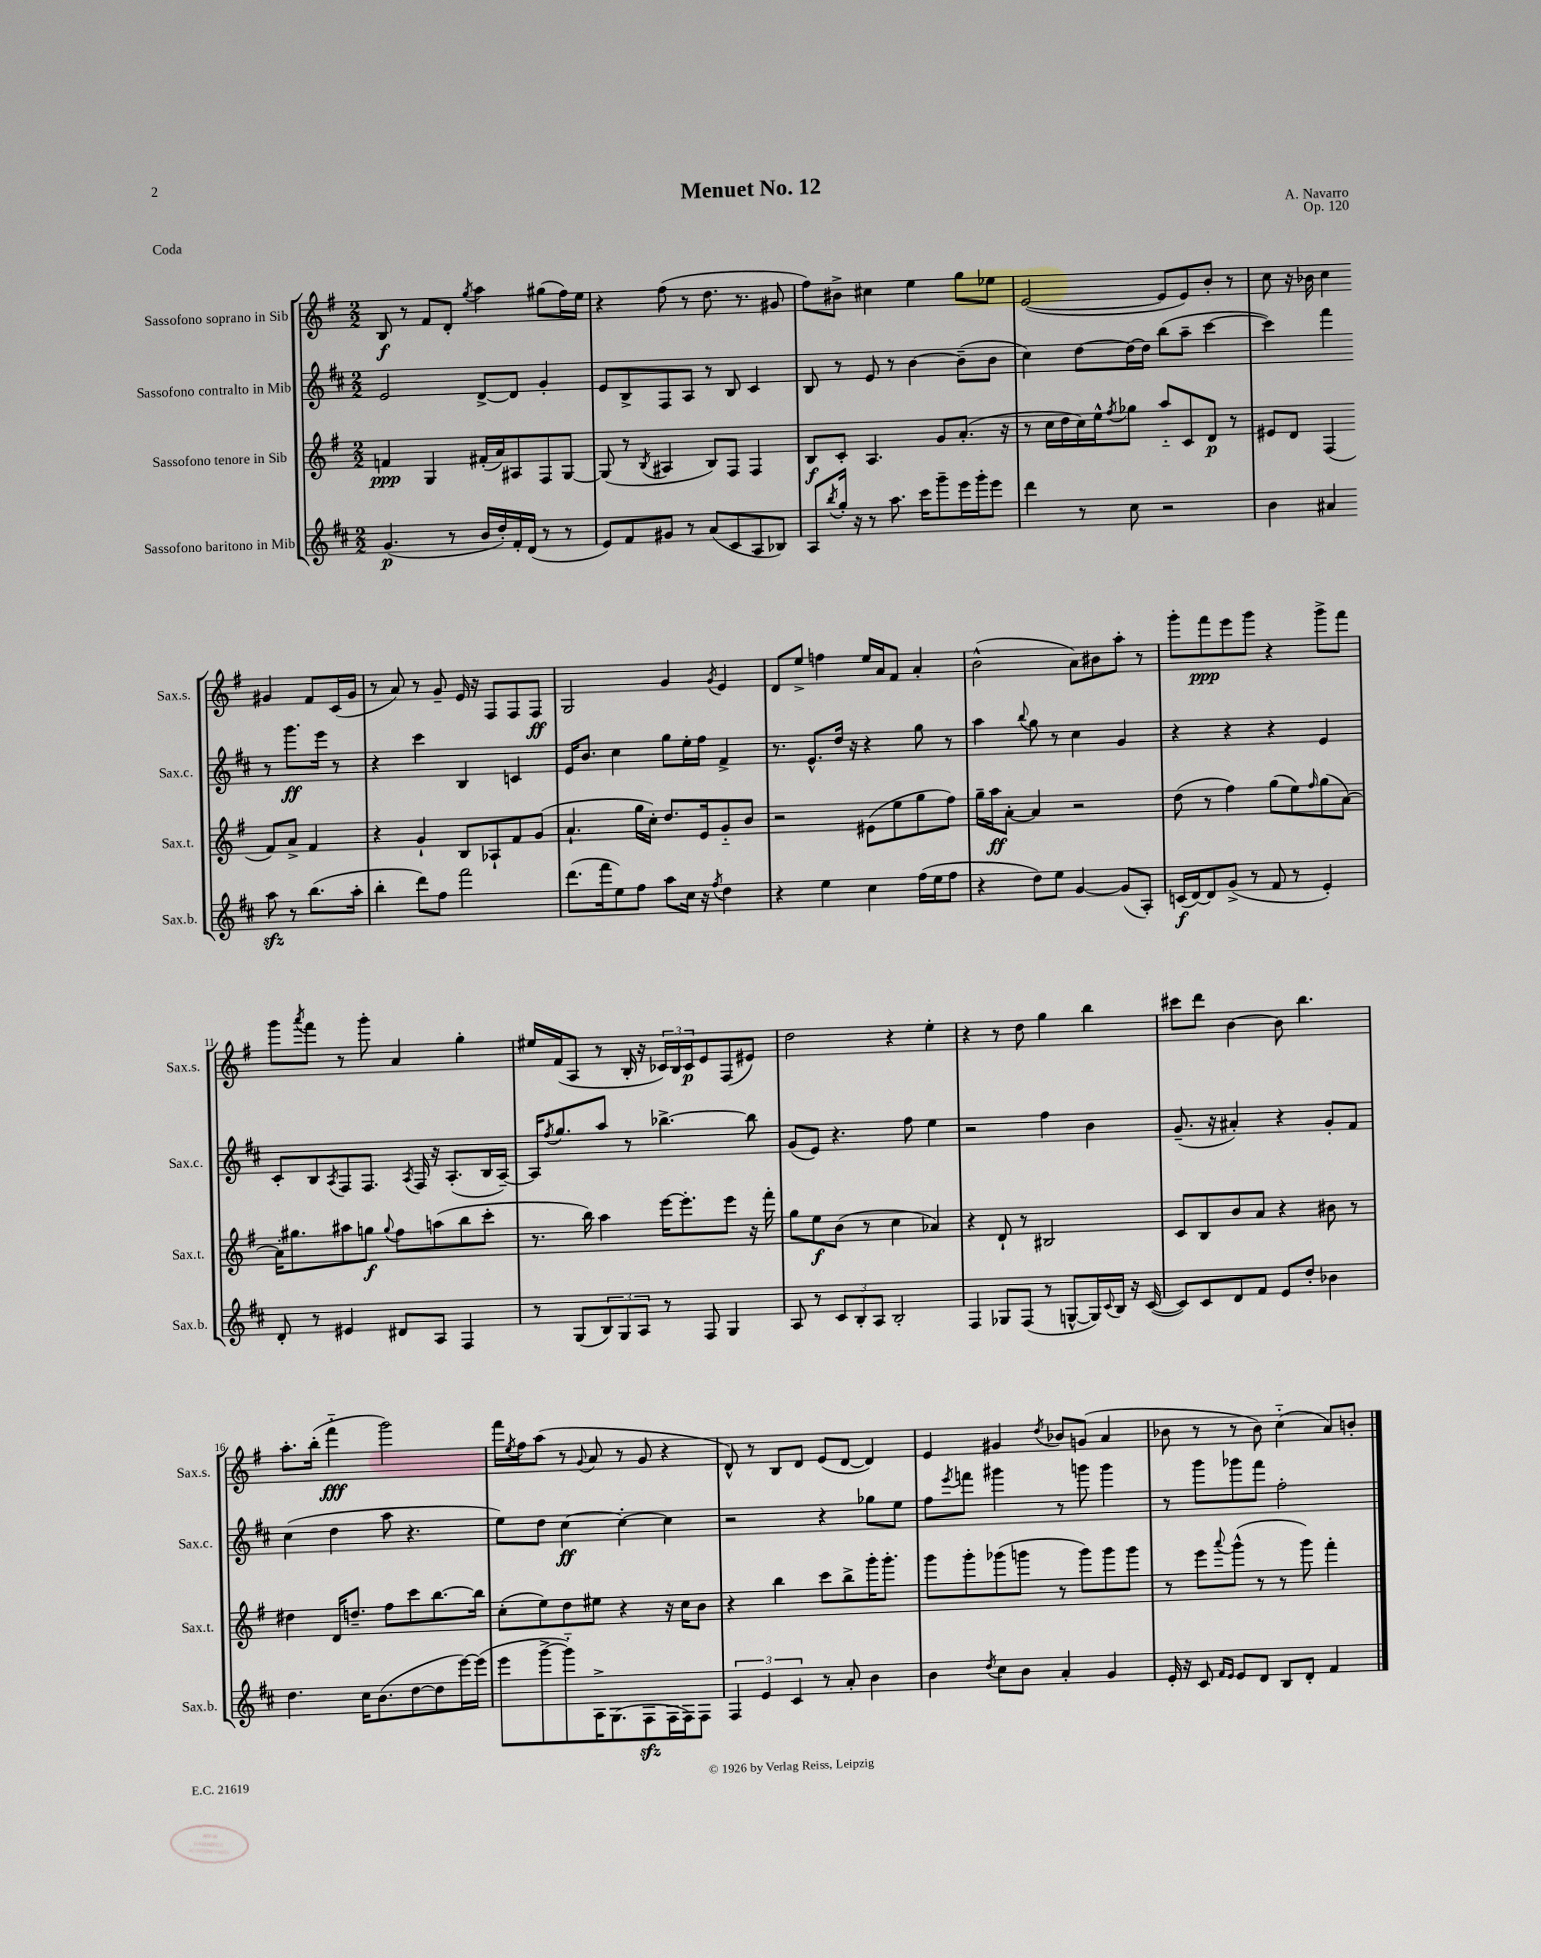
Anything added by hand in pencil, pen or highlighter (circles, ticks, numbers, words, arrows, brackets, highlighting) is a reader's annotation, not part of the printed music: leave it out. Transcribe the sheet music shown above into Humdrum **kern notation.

**kern	**dynam	**kern	**dynam	**kern	**dynam	**kern	**dynam
*part4	*part4	*part3	*part3	*part2	*part2	*part1	*part1
*staff4	*staff4	*staff3	*staff3	*staff2	*staff2	*staff1	*staff1
*I"Sassofono baritono in Mib	*	*I"Sassofono tenore in Sib	*	*I"Sassofono contralto in Mib	*	*I"Sassofono soprano in Sib	*
*I'Sax.b.	*	*I'Sax.t.	*	*I'Sax.c.	*	*I'Sax.s.	*
*clefG2	*	*clefG2	*	*clefG2	*	*clefG2	*
*k[f#c#]	*	*k[f#]	*	*k[f#c#]	*	*k[f#]	*
*M2/2	*	*M2/2	*	*M2/2	*	*M2/2	*
=1	=1	=1	=1	=1	=1	=1	=1
(4.g/	p	4fn/	ppp	2e/	.	8B/	f
.	.	.	.	.	.	8r	.
.	.	4G/	.	.	.	8f#/L	.
8r	.	.	.	.	.	8d'/J	.
.	.	.	.	.	.	8qgg/	.
16b/LL	.	(16f#X'/LL	.	[8d^/L	.	4aa\	.
16dd'/)	.	16a/J)	.	.	.	.	.
16f#'/	.	8A#X/	.	8d/J]	.	.	.
(16d/JJ	.	.	.	.	.	.	.
8r	.	8F#/	.	4g'/	.	(8gg#X\L	.
8r	.	[8G/J	.	.	.	16ff#\L)	.
.	.	.	.	.	.	16ee\JJ	.
=2	=2	=2	=2	=2	=2	=2	=2
8e/L)	.	(8G/]	.	8e/L	.	4r	.
8f#/	.	8r	.	8B^/	.	.	.
.	.	8qB/	.	.	.	.	.
8g#X/J	.	4A#X/	.	8F#/	.	(8ff#\	.
8r	.	.	.	8A/J	.	8r	.
(8a/L	.	8B/L)	.	8r	.	8.dd\	.
8c#/	.	8F#/J	.	8B/	.	.	.
.	.	.	.	.	.	8.r	.
8A/	.	4F#/	.	4c#/	.	.	.
8B-X/J)	.	.	.	.	.	8g#X/	.
=3	=3	=3	=3	=3	=3	=3	=3
8A/L	.	8B/L	f	8B/	.	8ff#\L)	.
8qbb/	.	.	.	.	.	.	.
16gg'/Jk	.	8c'/J	.	8r	.	8b#X^\J	.
16r	.	.	.	.	.	.	.
8r	.	4.A/	.	8e/	.	4cc#X\	.
8.aa\	.	.	.	8r	.	.	.
.	.	.	.	[4b\	.	4ee\	.
16ccc#\KL	.	.	.	.	.	.	.
8ggg~\	.	8g/L	.	.	.	.	.
16eee\L	.	(8.a'/J	.	(8b~\L]	.	8gg\L	.
16ggg'\J	.	.	.	.	.	.	.
8eee\J	.	.	.	8b\J	.	8ee-X\J	.
.	.	16r	.	.	.	.	.
=4	=4	=4	=4	=4	=4	=4	=4
4ddd\	.	8r	.	4cc#\)	.	([2e/	.
.	.	16cc\LL	.	.	.	.	.
.	.	16dd\	.	.	.	.	.
8r	.	16cc\)	.	[8dd\L	.	.	.
.	.	16ee^^\J	.	.	.	.	.
.	.	8qff#/	.	.	.	.	.
8cc#\	.	8gg-X\J	.	16dd\L_	.	.	.
.	.	.	.	16dd\JJ]	.	.	.
2r	.	8aa/L	.	(8bb\L	.	8e/L]	.
.	.	8c/	.	8aa~\J	.	8e/)	.
.	.	8d/J	p	[4ccc#\	.	8b'/J	.
.	.	8r	.	.	.	8r	.
=5	=5	=5	=5	=5	=5	=5	=5
4b\	.	8e#X/L	.	4ccc#\])	.	8cc\	.
.	.	8d/J	.	.	.	16r	.
.	.	.	.	.	.	16b-X\	.
4a#X/	.	(4F#/	.	4fff#\	.	4cc\	.
8aazz\	.	8f#/L)	.	8r	.	4g#X/	.
8r	.	8a^/J	.	8.ggg\L	ff	.	.
(8.bb\L	.	4f#/	.	.	.	8f#/L	.
.	.	.	.	16eee\Jk	.	.	.
.	.	.	.	8r	.	(16c/L	.
16aa'\Jk	.	.	.	.	.	16g#/JJ	.
!!LO:LB:g=z
=6	=6	=6	=6	=6	=6	=6	=6
4bb'\	.	4r	.	4r	.	8r	.
.	.	.	.	.	.	8a/)	.
8ddd\L)	.	4g`/	.	4ccc#\	.	8r	.
8ff#\J	.	.	.	.	.	8g~/	.
2fff#\	.	8B/L	.	4B/	.	16e/	.
.	.	.	.	.	.	16r	.
.	.	8A-X`/	.	.	.	8F#/L	.
.	.	8f#/	.	4cn/	.	8F#/	.
.	.	(8g/J	.	.	.	8F#/J	ff
=7	=7	=7	=7	=7	=7	=7	=7
(8.ddd\L	.	4.a`/	.	16e/KL	.	2G/	.
.	.	.	.	8.b/J	.	.	.
16fff#\k	.	.	.	.	.	.	.
8ee\)	.	.	.	4cc#\	.	.	.
8ff#\J	.	16gg\LL	.	.	.	.	.
.	.	16cc'\JJ)	.	.	.	.	.
8aa\L	.	8.dd/L	.	8gg\L	.	4g/	.
16cc#\Jk	.	.	.	16ee'\L	.	.	.
16r	.	16e/k	.	16ff#\JJ	.	.	.
8qff#/	.	.	.	.	.	8qg/	.
4dd\	.	8g/	.	4f#^/	.	4e/	.
.	.	8b/J	.	.	.	.	.
=8	=8	=8	=8	=8	=8	=8	=8
4r	.	2r	.	8.r	.	8d/L	.
.	.	.	.	.	.	8ee^/J	.
.	.	.	.	8.e^^/L	.	.	.
4ee\	.	.	.	.	.	4ffn\	.
.	.	.	.	16dd/Jk	.	.	.
.	.	.	.	16r	.	.	.
4cc#\	.	(8e#X\L	.	4r	.	16ee/LL	.
.	.	.	.	.	.	16a/J	.
.	.	8ee\	.	.	.	8f#/J	.
(16ff#\LL	.	8gg\	.	8gg\	.	4a'/	.
16ee\J	.	.	.	.	.	.	.
8ff#\J	.	8ff#\J)	.	8r	.	.	.
=9	=9	=9	=9	=9	=9	=9	=9
4r	.	16gg~\LL	.	4aa\	.	(2b^^\	.
.	.	16aa\J	ff	.	.	.	.
.	.	[8a'\J	.	.	.	.	.
.	.	.	.	8qqbb/	.	.	.
8dd\L)	.	4a/]	.	8gg\	.	.	.
8ee\J	.	.	.	8r	.	.	.
[4g/	.	2r	.	4cc#\	.	8a\L)	.
.	.	.	.	.	.	8b#X\	.
(8g/L]	.	.	.	4g/	.	8aa'\J	.
8A'/J)	.	.	.	.	.	8r	.
=10	=10	=10	=10	=10	=10	=10	=10
(16cn/LL	f	(8dd\	.	4r	.	8ggg'\L	.
[16d/J)	.	.	.	.	.	.	.
8d/]	.	8r	.	.	.	8fff#\	ppp
(8g^/J	.	4ff#\)	.	4r	.	8eee\	.
8r	.	.	.	.	.	8ggg\J	.
8f#/	.	(8gg\L	.	4r	.	4r	.
8r	.	8ee\)	.	.	.	.	.
.	.	16qqff#/	.	.	.	.	.
4e'/)	.	(8gg\	.	4e/	.	8ggg^\L	.
.	.	[8a\J)	.	.	.	8fff#\J	.
!!LO:LB:g=z
=11	=11	=11	=11	=11	=11	=11	=11
8d'/	.	16a'\KL]	.	8c#'/L	.	8ggg\L	.
.	.	8.gg#X\	.	.	.	.	.
.	.	.	.	.	.	8qaaa/	.
8r	.	.	.	8B/	.	8fff#\J	.
.	.	.	.	8qA/	.	.	.
4e#X/	.	8aa#X\	.	8F#/	.	8r	.
.	.	8ggn\J	f	8.F#/J	.	8ggg'\	.
.	.	8qqgg/	.	.	.	.	.
8d#X/L	.	8ff#\L	.	.	.	4a/	.
.	.	.	.	8qA/	.	.	.
.	.	.	.	16F#/	.	.	.
8A/J	.	(8aan\	.	16r	.	.	.
.	.	.	.	(8.A'/L	.	.	.
4F#/	.	8bb\	.	.	.	4gg'\	.
.	.	8ccc'\J	.	16B/L	.	.	.
.	.	.	.	[16A~/JJ)	.	.	.
=12	=12	=12	=12	=12	=12	=12	=12
8r	.	8.r	.	16A/KL]	.	16ee#X/LL	.
.	.	.	.	8qff#/	.	.	.
.	.	.	.	8.gg/	.	(16f#/J	.
(8G/L	.	.	.	.	.	8A/J	.
.	.	16bb\)	.	.	.	.	.
12B/)	.	4aa\	.	8aa/J	.	8r	.
12G/	.	.	.	.	.	.	.
.	.	.	.	8r	.	16B'/	.
12A/J	.	.	.	.	.	.	.
.	.	.	.	.	.	16r	.
8r	.	[16eee\KL	.	[4.bb-X^\	.	24c-X/LL)	.
.	.	.	.	.	.	24B/	.
.	.	8.eee'\]	.	.	.	.	.
.	.	.	.	.	.	24c-/J	p
8F#/	.	.	.	.	.	8e/	.
4G/	.	8eee\J	.	.	.	(8F#/	.
.	.	16r	.	8bb-\]	.	8e#X/J)	.
.	.	16fff#'\	.	.	.	.	.
=13	=13	=13	=13	=13	=13	=13	=13
8A/	.	8gg\L	.	(8g/L	.	2dd\	.
8r	.	8ee\	f	8e/J)	.	.	.
12c#/L	.	(8b\J	.	4.r	.	.	.
12B'/	.	.	.	.	.	.	.
.	.	8r	.	.	.	.	.
12A/J	.	.	.	.	.	.	.
2B'/	.	4cc\	.	.	.	4r	.
.	.	.	.	8ff#\	.	.	.
.	.	4a-X/)	.	4ee\	.	4ee'\	.
=14	=14	=14	=14	=14	=14	=14	=14
4F#/	.	4r	.	2r	.	4r	.
8G-X/L	.	8d`/	.	.	.	8r	.
(8F#/J	.	8r	.	.	.	8dd\	.
8r	.	2B#X/	.	4ff#\	.	4gg\	.
[8Gn^^/L	.	.	.	.	.	.	.
16G/L])	.	.	.	4b\	.	4bb\	.
8qqc#/	.	.	.	.	.	.	.
16B/JJ	.	.	.	.	.	.	.
16r	.	.	.	.	.	.	.
([16c#/	.	.	.	.	.	.	.
=15	=15	=15	=15	=15	=15	=15	=15
8c#/L])	.	8c/L	.	(8.g~/	.	8ccc#X\L	.
8c#/	.	8B/	.	.	.	8ddd\J	.
.	.	.	.	16r	.	.	.
8d/	.	8b/	.	4a#X'/)	.	[4b\	.
8f#/J	.	8a/J	.	.	.	.	.
8e/L	.	4r	.	4r	.	8b\]	.
8dd'/J	.	.	.	.	.	4.bb\	.
4b-X\	.	8b#X\	.	8g'/L	.	.	.
.	.	8r	.	8f#/J	.	.	.
!!LO:LB:g=z
=16	=16	=16	=16	=16	=16	=16	=16
4.dd\	.	4dd#X\	.	(4cc#\	.	8.aa'\L	.
.	.	.	.	.	.	(16bb'\Jk	.
.	.	16d/KL	.	4dd\	.	4fff#\	fff
.	.	8.ddn~/J	.	.	.	.	.
16cc#\KL	.	.	.	.	.	.	.
(8.b\	.	.	.	.	.	.	.
.	.	8ff#\L	.	8aa\	.	2ggg\)	.
[8dd\	.	8ccc\	.	4.r	.	.	.
8dd\]	.	[8.bb\	.	.	.	.	.
[16eee\L)	.	.	.	.	.	.	.
(16eee\JJ]	.	16bb\Jk]	.	.	.	.	.
=17	=17	=17	=17	=17	=17	=17	=17
8eee\L	.	(8cc'\L	.	8ee\L)	.	16fff#\LL	.
.	.	.	.	.	.	8qee/	.
.	.	.	.	.	.	16ff#\J	.
[8ggg^\	.	8ee\)	.	8dd\J	.	(8aa\J	.
8ggg\])	.	8dd\	.	[4cc#\	ff	8r	.
.	.	.	.	.	.	8qqg/	.
16A^\K	.	8ee#X\J	.	.	.	8a/	.
(8.G\	.	.	.	.	.	.	.
.	.	4r	.	4cc#'\_	.	8r	.
8F#zz\	.	.	.	.	.	8g/	.
16F#\L	.	16r	.	4cc#\]	.	4r	.
16F#\J)	.	16cc\KL	.	.	.	.	.
8F#\J	.	8b\J	.	.	.	.	.
=18	=18	=18	=18	=18	=18	=18	=18
6F#/	.	4r	.	2r	.	8d^^/)	.
.	.	.	.	.	.	8r	.
6e/	.	.	.	.	.	.	.
.	.	4bb\	.	.	.	8B/L	.
6c#/	.	.	.	.	.	.	.
.	.	.	.	.	.	8d/J	.
8r	.	8ccc\L	.	4r	.	(8e/L	.
8a'/	.	8bb^\	.	.	.	[8d/J	.
4b\	.	16ggg'\K	.	8gg-X\L	.	4d/])	.
.	.	8.ggg'\J	.	.	.	.	.
.	.	.	.	8ee\J	.	.	.
=19	=19	=19	=19	=19	=19	=19	=19
4b\	.	8ggg\L	.	8ff#\L	.	4e/	.
.	.	.	.	8qeee/	.	.	.
.	.	8ggg'\	.	8fffn\J	.	.	.
8qdd/	.	.	.	.	.	.	.
8cc#\L	.	(8ggg-X\	.	4ggg#X\	.	4g#X/	.
8b\J	.	8gggn\J	.	.	.	.	.
.	.	.	.	.	.	8qdd/	.
4a'/	.	8r	.	8r	.	8b-X/L	.
.	.	8ggg\L)	.	8gggn\	.	(8gn/J	.
4g/	.	8ggg\	.	4ggg\	.	4a/	.
.	.	8ggg\J	.	.	.	.	.
=20	=20	=20	=20	=20	=20	=20	=20
16e'/	.	8r	.	8r	.	8b-X\	.
16r	.	.	.	.	.	.	.
8c#/	.	8eee\L	.	8ggg\L	.	8r	.
16qqf#/LL	.	.	.	.	.	.	.
16qqe/JJ	.	8qqaaa/	.	.	.	.	.
8e/L	.	(8ggg^^\J	.	8ggg-X\	.	8r	.
8d/J	.	8r	.	8fff#\J	.	8b-\)	.
8B/L	.	8r	.	2ff#'\	.	(4cc\	.
8d'/J	.	8ggg\)	.	.	.	.	.
4f#/	.	4fff#'\	.	.	.	8a/L)	.
.	.	.	.	.	.	8bn'/J	.
==	==	==	==	==	==	==	==
*-	*-	*-	*-	*-	*-	*-	*-
